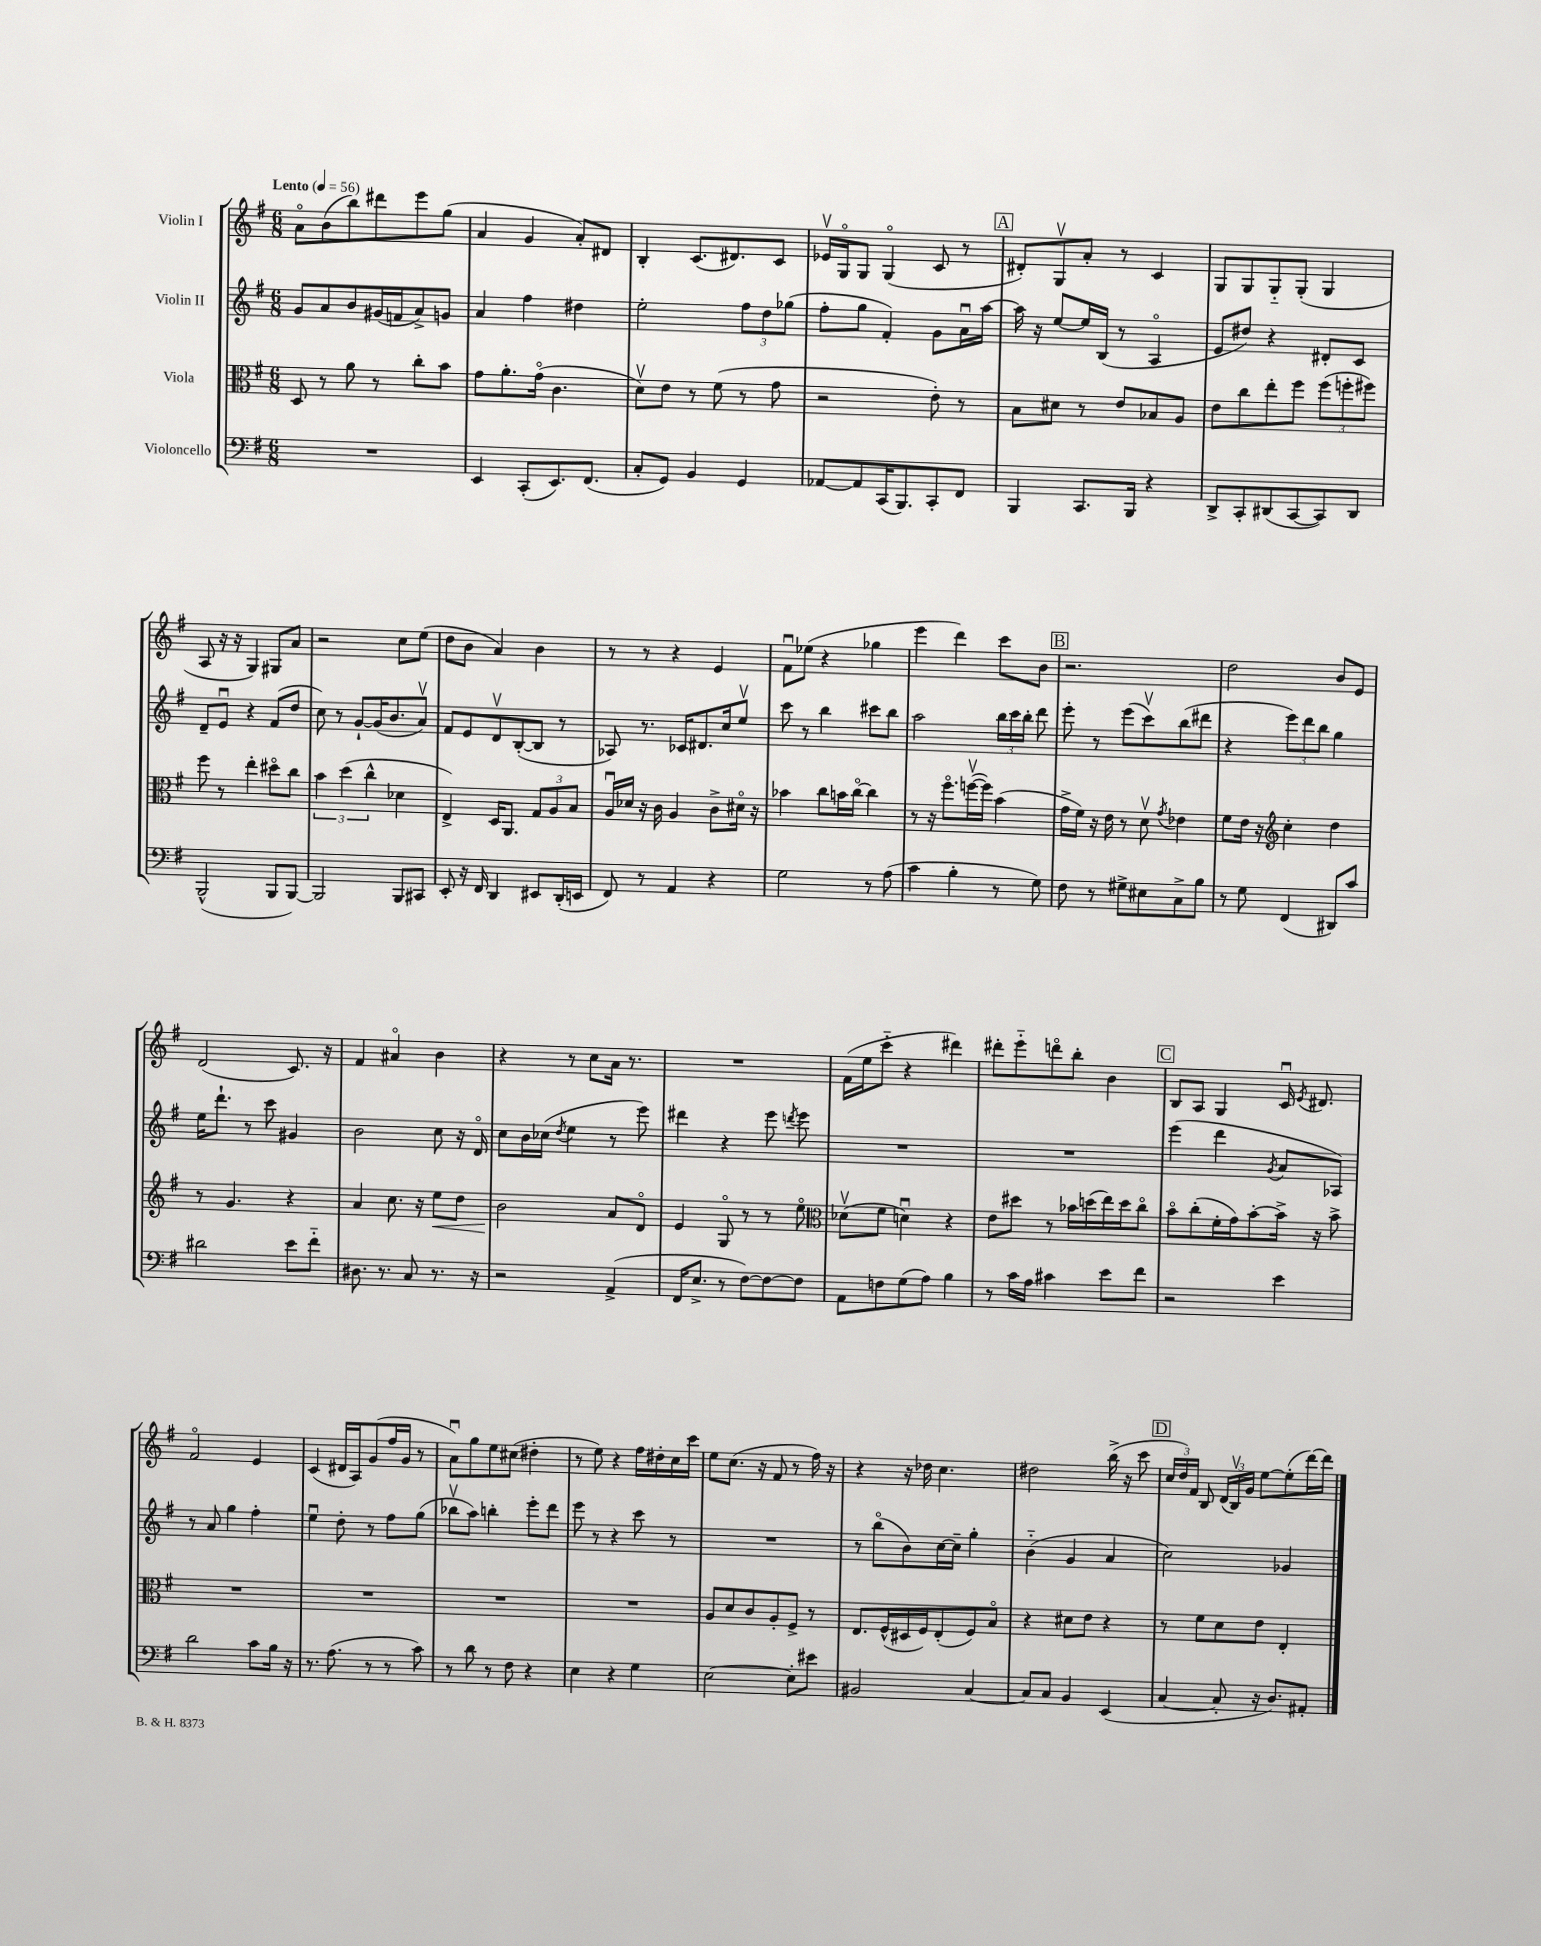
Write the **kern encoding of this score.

**kern	**kern	**dynam	**kern	**kern
*part4	*part3	*part3	*part2	*part1
*staff4	*staff3	*staff3	*staff2	*staff1
*I"Violoncello	*I"Viola	*	*I"Violin II	*I"Violin I
*clefF4	*clefC3	*	*clefG2	*clefG2
*k[f#]	*k[f#]	*	*k[f#]	*k[f#]
*M6/8	*M6/8	*	*M6/8	*M6/8
*MM56	*MM56	*	*MM56	*MM56
=1	=1	=1	=1	=1
!	!	!	!	!LO:TX:a:B:t=Lento
2.r	8D/	.	8g/L	8a\L
.	8r	.	8a/	(8b\
.	8a\	.	8b/	8bb\)
.	8r	.	(16g#X/L	8ddd#X\
.	.	.	16fn/J	.
.	8cc'\L	.	8a^/)	8eee\
.	8b\J	.	8gn/J	(8gg\J
=2	=2	=2	=2	=2
4EE/	8g\L	.	4a/	4a/
.	8.a'\	.	.	.
(8CC'/L	.	.	4ff#\	4g/
.	(16g\Jk	.	.	.
8.EE/)	4.c\	.	.	.
.	.	.	4dd#X\	8a'/L)
(8.FF#/J	.	.	.	.
.	.	.	.	8d#X/J
=3	=3	=3	=3	=3
8C'/L	8dv\L)	.	2ee'\	4B'/
8GG/J)	8e\J	.	.	.
4BB/	8r	.	.	(8.c/L
.	(8f#\	.	.	.
.	.	.	.	8.d#X/)
4GG/	8r	.	12ff#\L	.
.	.	.	12dd\	.
.	8g\	.	.	8c/J
.	.	.	(12gg-X\J	.
=4	=4	=4	=4	=4
[8AA-X/L	2r	.	8ff#'\L	16e-Xv/LL
.	.	.	.	16G/J
8AA-/]	.	.	8gg\J	8G/J
(16CC/K	.	.	4f#'/)	(4G/
8.BBB/)	.	.	.	.
8CC'/	8e'\)	.	8g\L	8c/
8FF#/J	8r	.	16au\L	8r
.	.	.	[16aa\JJ	.
!!LO:REH:place=s1:t=A
=5	=5	=5	=5	=5
4BBB/	8B\L	.	16aa\]	8d#X'/L)
.	.	.	16r	.
.	8d#X\J	.	[8ee/L	8Gv/
8.CC/L	8r	.	16ee/L]	8a'/J
.	.	.	(16B/JJ	.
.	8e/L	.	8r	8r
16BBB/Jk	.	.	.	.
4r	8B-X/	.	4A/	4c/
.	8A/J	.	.	.
=6	=6	=6	=6	=6
8DD^/L	8e\L	.	8e/L	8G/L
8CC'/	8cc\	.	8dd#X/J)	8G/
(8DD#X/	8ee'\	.	4r	8G/
[8CC/	8ff#\J	.	.	(8G'/J
8CC/])	(12ff#\L	.	8d#X'/L	4G/
.	12ffn'\	.	.	.
8DD#/J	.	.	8c/J	.
.	12ff#X\J)	.	.	.
!!LO:LB:g=z
=7	=7	=7	=7	=7
(2BBB^^/	8ff#\	.	8d~/L	8A/
.	8r	.	8eu/J	16r
.	.	.	.	16r
.	4ee'\	.	4r	4G/)
8BBB/L	8dd#X\L	.	(8f#/L	8G#X/L
[8BBB/J)	8cc\J	.	8dd/J	8a/J
=8	=8	=8	=8	=8
2BBB/]	6b\	.	8cc\)	2r
.	.	.	8r	.
.	(6dd\	.	.	.
.	.	.	[8g`/L	.
.	6cc^^\	.	.	.
.	.	.	(16g/K]	.
.	.	.	8.b/	.
8BBB/L	4d-X\	.	.	8cc\L
8CC#X/J	.	.	8av/J)	(8ee\J
=9	=9	=9	=9	=9
8EE'/	4E^/)	.	8f#/L	8dd\L
16r	.	.	8e/	8b\J
16FF#/	.	.	.	.
4DD/	16D/KL	.	8dv/	4a/)
.	8.AA/J	.	.	.
.	.	.	([8B'/	.
8EE#X/L	12G/L	.	8B/J]	4b\
.	12A/	.	.	.
(16DD'/L	.	.	8r	.
.	12B/J	.	.	.
16EEn/JJ	.	.	.	.
=10	=10	=10	=10	=10
8FF#/)	16Au/LL	.	8A-X/)	8r
.	16d-X/JJ	.	.	.
8r	16r	.	8.r	8r
.	16c\	.	.	.
4AA/	4A/	.	.	4r
.	.	.	16c-X/KL	.
.	.	.	8.d#X/	.
4r	8c^\L	.	.	4e/
.	.	.	16cc/k	.
.	16d#X\Jk	.	8eev/J	.
.	16r	.	.	.
=11	=11	=11	=11	=11
2G\	4b-X\	.	8ccc\	8f#u\L
.	.	.	8r	(8ee-X\J
.	8cc\L	.	4bb\	4r
.	16bn\L	.	.	.
.	[16cc\JJ	.	.	.
8r	4cc\]	.	8ccc#X\L	4gg-X\
(8A\	.	.	8bb\J	.
=12	=12	=12	=12	=12
4c\	8r	.	2aa\	4eee\
.	16r	.	.	.
.	8.ff#\L	.	.	.
4B'\	.	.	.	4ddd\)
.	([16ffnv\L	.	.	.
.	16ff\JJ])	.	.	.
8r	(4b\	.	24bb\LL	8ccc\L
.	.	.	24ccc\	.
.	.	.	24bb'\JJ	.
8G\)	.	.	8ddd\	8b\J
!!LO:REH:place=s1:t=B
=13	=13	=13	=13	=13
8F#\	16g^\LL	.	8eee'\	2.r
.	16f#\JJ)	.	.	.
8r	16r	.	8r	.
.	16e\	.	.	.
8G#X^\L	8r	.	(8eee\L	.
8E#X\	8dv\	.	8cccv\)	.
.	8qg/	.	.	.
8C^\	4e-X\	.	(8bb\	.
8B\J	.	.	8ddd#X\J	.
=14	=14	=14	=14	=14
8r	8f#\L	.	4r	2dd\
8G\	16e\Jk	.	.	.
.	16r	.	.	.
*	*clefG2	*	*	*
(4FF#/	4cc'\	.	12eee\L)	.
.	.	.	12ddd\	.
.	.	.	12bb\J	.
8DD#X/L)	4dd\	.	4gg\	8b/L
8c/J	.	.	.	8e/J
!!LO:LB:g=z
=15	=15	=15	=15	=15
2d#X\	8r	.	16ee\KL	(2d/
.	.	.	8.ddd`\J	.
.	4.g/	.	.	.
.	.	.	8r	.
.	.	.	8ccc\	.
8e\L	4r	.	4g#X/	8.c/)
8f#\J	.	.	.	.
.	.	.	.	16r
=16	=16	=16	=16	=16
8.D#X\	4a/	.	2b\	4f#/
8.r	.	.	.	.
.	8.cc\	.	.	4a#X/
8C/	.	.	.	.
.	16r	.	.	.
!	!	!LO:HP:b	!	!
8.r	8ee\L	<	8cc\	4b\
.	8dd\J	.	16r	.
16r	.	.	16d/	.
=17	=17	=17	=17	=17
2r	2b\	.	8cc\L	4r
.	.	.	16b\L	.
.	.	.	(16cc-X\JJ	.
.	.	.	8qdd/	.
.	.	.	4ee\	8r
.	.	.	.	8cc\L
(4AA^/	8a/L	[	8r	16a\Jk
.	.	.	.	8.r
.	8d/J	.	8eee\)	.
=18	=18	=18	=18	=18
16FF#/KL	4e/	.	4ddd#X\	2.r
8.E^/J	.	.	.	.
8r	8G/	.	4r	.
[8F#\L)	8r	.	.	.
8F#\_	8r	.	8eee\	.
.	.	.	8qdddn/	.
8F#\J]	8ee\	.	8eee\	.
=19	=19	=19	=19	=19
*	*clefC3	*	*	*
8AA\L	(8d-Xv\L	.	2.r	(16f#\LL
.	.	.	.	16ee\J
8Fn\	8f#\J	.	.	8ccc\J
(8G\	4dnu\)	.	.	4r
8A\J)	.	.	.	.
4B\	4r	.	.	4ddd#X\)
=20	=20	=20	=20	=20
8r	8e\L	.	2.r	8ddd#X'\L
16c\LL	8dd#X\J	.	.	8eee\
16A\JJ	.	.	.	.
4c#X\	8r	.	.	8dddn\
.	16b-X\LL	.	.	8bb'\J
.	(16ddn\	.	.	.
8e\L	16ee\)	.	.	4b\
.	16dd\J	.	.	.
8f#\J	8cc\J	.	.	.
!!LO:REH:place=s1:t=C
=21	=21	=21	=21	=21
2r	8b\L	.	(4eee\	8B/L
.	(8cc'\	.	.	8A/J
.	16f#'\L	.	4ddd\	4G/
.	16g\J)	.	.	.
.	[8b'\	.	.	.
.	.	.	8qg/	.
4e\	16b^\Jk]	.	8a/L	16cu/
.	.	.	.	8qe/
.	16r	.	.	8.d#X/
.	8b^\	.	8A-X/J)	.
!!LO:LB:g=z
=22	=22	=22	=22	=22
2d\	2.r	.	8r	2f#/
.	.	.	8a/	.
.	.	.	4gg\	.
8c\L	.	.	4ff#'\	4e/
16B\Jk	.	.	.	.
16r	.	.	.	.
=23	=23	=23	=23	=23
8.r	2.r	.	4eeu\	(4c/
(8.A\	.	.	.	.
.	.	.	8dd'\	16d#X/LL
.	.	.	.	16A/J)
8r	.	.	8r	(8g/
8r	.	.	8ff#\L	16ff#/L
.	.	.	.	16g/JJ
8c\)	.	.	(8gg\J	8r
=24	=24	=24	=24	=24
8r	2.r	.	8bb-Xv\L	8au\L)
8d\	.	.	8aa\J)	8gg\
8r	.	.	4bbn'\	8ee\
8F#\	.	.	.	(8cc#X\J
4r	.	.	8eee'\L	4dd#X'\
.	.	.	8ddd\J	.
=25	=25	=25	=25	=25
4E\	2.r	.	8eee\	8r
.	.	.	8r	8ee\)
4r	.	.	4r	4r
4G\	.	.	8ccc\	16ff#\LL
.	.	.	.	16dd#X'\
.	.	.	8r	16cc\
.	.	.	.	16ccc\JJ
=26	=26	=26	=26	=26
[2E\	8A/L	.	2.r	8ee\L
.	8d/	.	.	(8.cc\J
.	8c/	.	.	.
.	.	.	.	16r
.	8A'/	.	.	8f#/
8E'\L]	8F#^/J	.	.	8r
8e#X\J	8r	.	.	16ff#\)
.	.	.	.	16r
=27	=27	=27	=27	=27
2BB#X/	8.E/L	.	8r	4r
.	.	.	(8bb\L	.
.	(16F#^^/L	.	.	.
.	16D#X/	.	8b\)	16r
.	16F#/J)	.	.	16dd-X\
.	(8E'/	.	[16cc\L	4.cc\
.	.	.	16cc~\JJ]	.
[4C/	8F#/)	.	4gg'\	.
.	8B/J	.	.	.
=28	=28	=28	=28	=28
8C/L]	4r	.	(4b\	2dd#X\
8C/J	.	.	.	.
4BB/	8d#X\L	.	4g/	.
.	8e\J	.	.	.
(4EE/	4r	.	4a/	(16bb^\
.	.	.	.	16r
.	.	.	.	8ccc\
!!LO:REH:place=s1:t=D
=29	=29	=29	=29	=29
[4C/	8r	.	2cc\)	24cc/LL
.	.	.	.	24dd/)
.	.	.	.	24f#/JJ
.	8f#\L	.	.	8B/
8C'/]	8d\	.	.	(24d/LL
.	.	.	.	24Bv/)
.	.	.	.	24g/JJ
16r	8e\J	.	.	[8ee\L
8.D/L)	.	.	.	.
.	4E'/	.	4g-X/	(8ee'\]
8AA#X'/J	.	.	.	[16ddd\L)
.	.	.	.	16ddd\JJ]
==	==	==	==	==
*-	*-	*-	*-	*-
